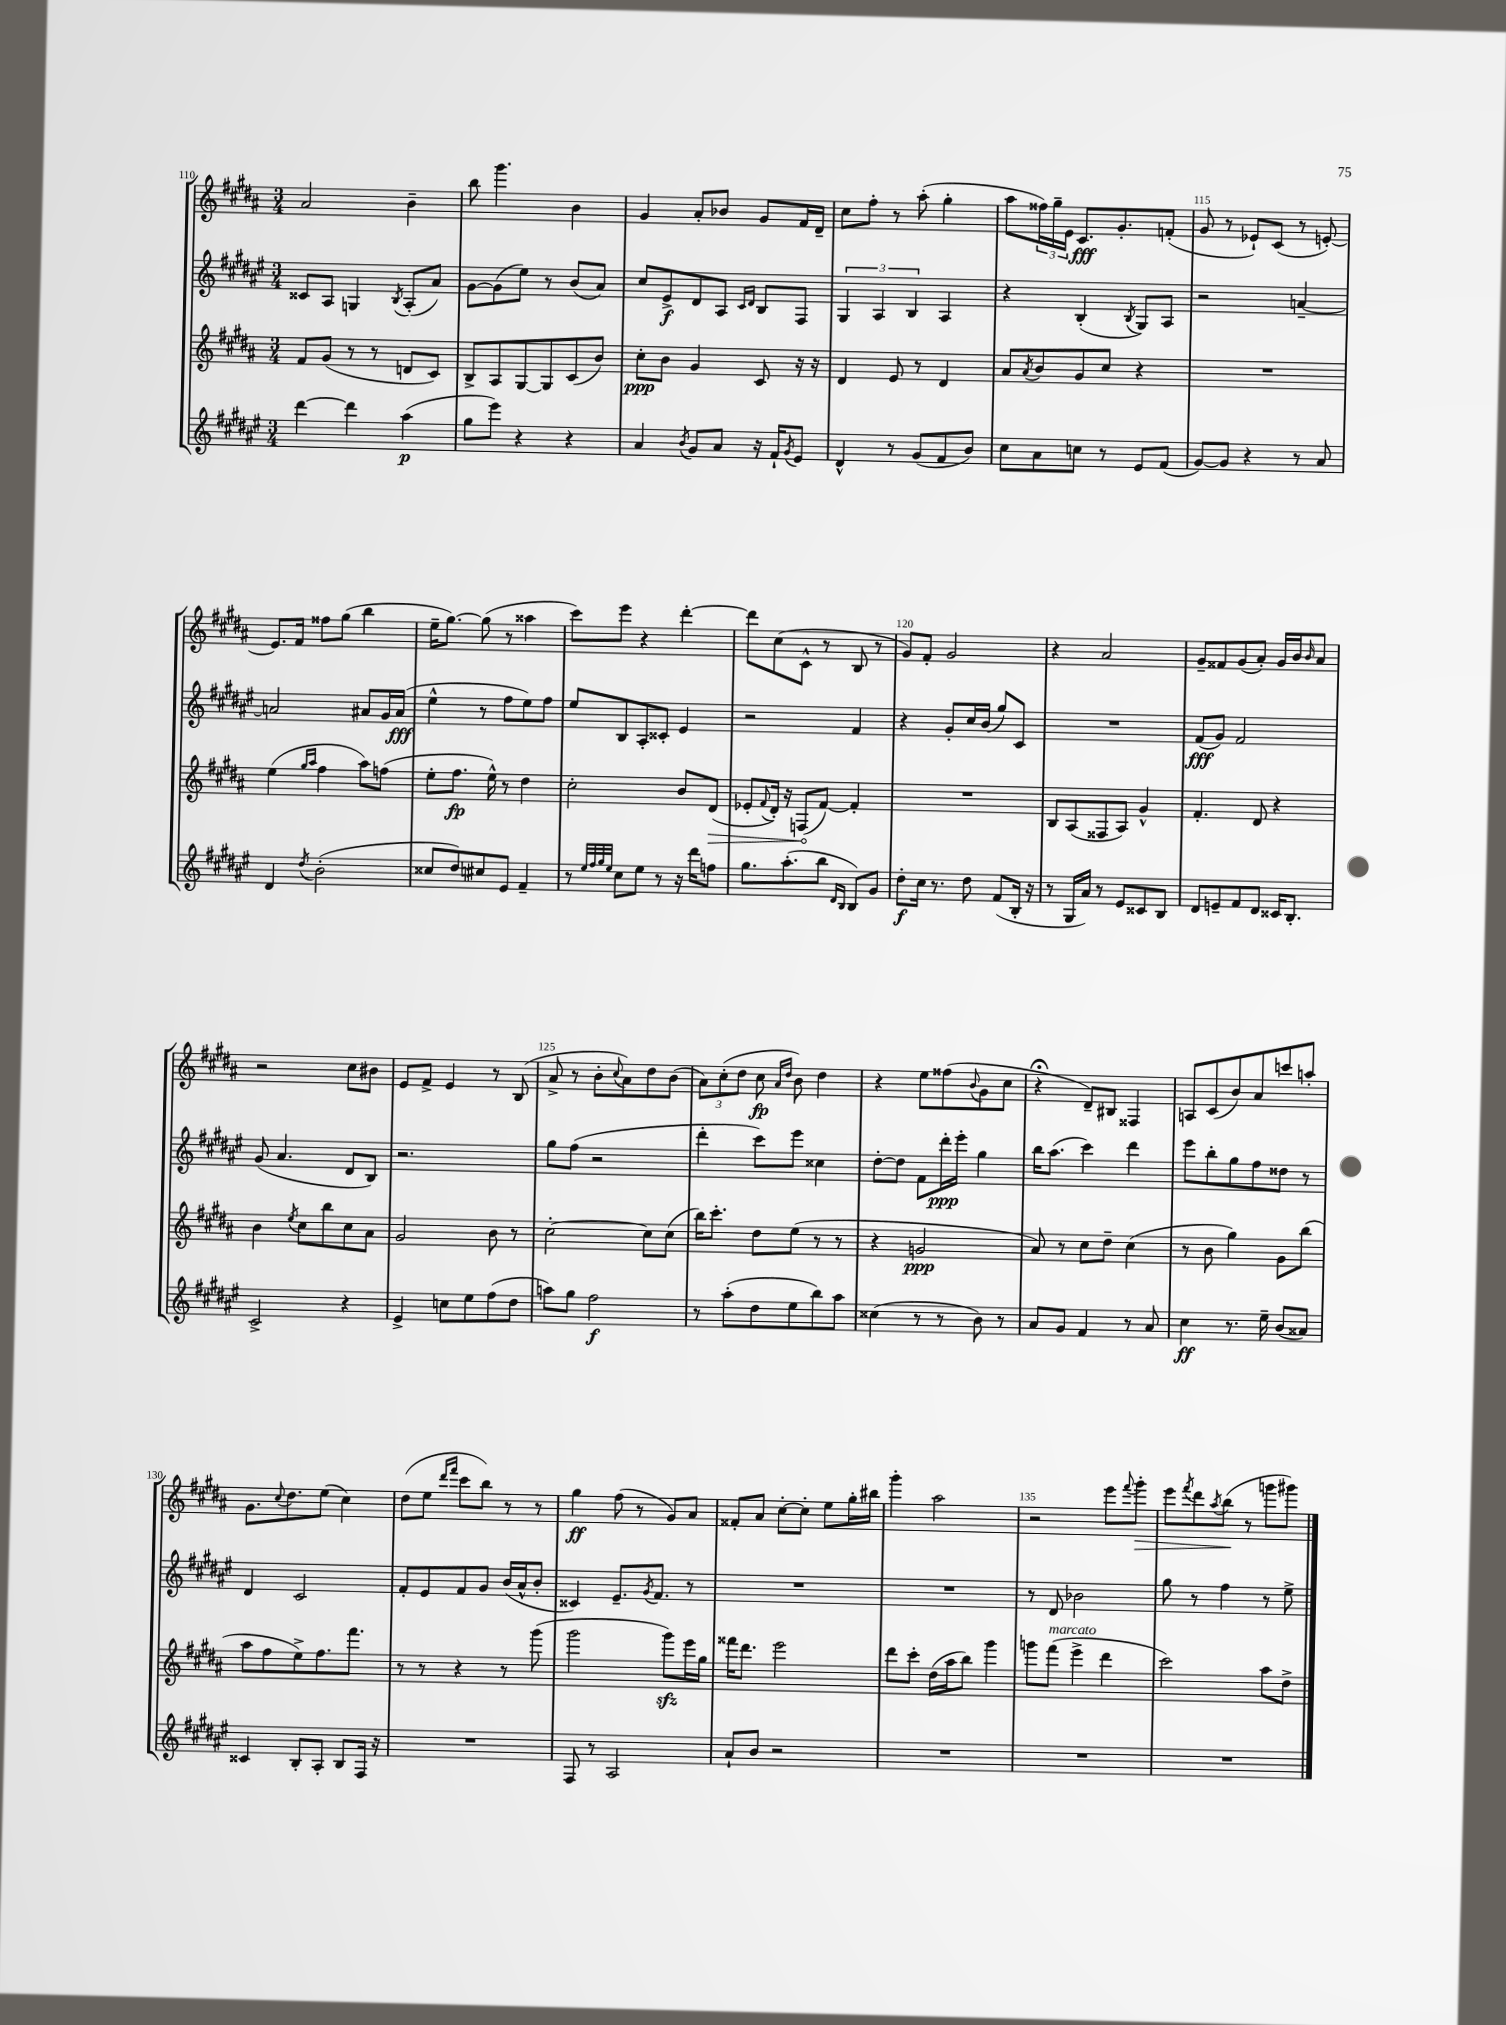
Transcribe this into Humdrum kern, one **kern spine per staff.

**kern	**kern	**kern	**kern
*staff4	*staff3	*staff2	*staff1
*clefG2	*clefG2	*clefG2	*clefG2
*k[f#c#g#d#a#e#]	*k[f#c#g#d#a#]	*k[f#c#g#d#a#e#]	*k[f#c#g#d#a#]
*M3/4	*M3/4	*M3/4	*M3/4
[4ddd#	8f#	8c##	2a#
.	(8g#	8A#	.
4ddd#]	8r	4G	.
.	8r	.	.
.	.	8qB	.
(4aa#	8d	(8A#'	4b~
.	8c#)	8a#)	.
=	=	=	=
8gg#	8B^	[8g#	8bb
8eee#)	8A#	(8g#]	4.ggg#
4r	[8G#	8ee#)	.
.	8G#]	8r	.
4r	(8c#	(8b	4b
.	8b)	8a#)	.
=	=	=	=
4a#	8cc#'	8cc#	4g#
.	8b	8e#^	.
8qb	.	.	.
8g#	4g#	8d#	8a#'
8a#	.	8A#	8b-
.	.	16qqc#	.
.	.	16qqd#	.
16r	8c#	8B	8g#
16f#`	.	.	.
8qg#	.	.	.
8e#	16r	8F#	16f#
.	16r	.	16d#~
=	=	=	=
4d#^^	4d#	6G#	8cc#
.	.	.	8ff#'
.	.	6A#	.
8r	8e	.	8r
.	.	6B	.
(8g#	8r	.	(8aa#'
8f#	4d#	4A#	4gg#'
8b)	.	.	.
=	=	=	=
8cc#	8a#	4r	8aa#
.	8qa#	.	.
8a#	8b	.	24ff##)
.	.	.	24gg#~
.	.	.	24e
8cc	8g#	(4B'	8.c#
8r	8cc#	.	.
.	.	.	8.g#'
.	.	8qB	.
8e#	4r	8G#)	.
(8f#	.	8A#	(8f'
=	=	=	=
[8g#)	2.r	2r	8g#
8g#]	.	.	8r
4r	.	.	8e-`)
.	.	.	(8c#
8r	.	[4a~	8r
8a#	.	.	[8e')
=	=	=	=
4d#	(4ee	2a]	8.e]
.	.	.	16f#
.	16qqgg#	.	.
8qdd#	16qqaa#	.	.
(2b'	4ff#	.	8ff##
.	.	.	(8gg#
.	8aa#)	8a#	4bb
.	(8ff	16g#	.
.	.	(16a#	.
=	=	=	=
8cc##	8ee'	4ee#^^	16ee~
.	.	.	[8.gg#)
8dd#)	8.ff#	.	.
8cc#	.	8r	(8gg#]
.	16ee^^)	.	.
8e#	8r	8ff#	8r
4f#~	4dd#	8ee#)	4aa##
.	.	8ff#	.
=	=	=	=
8r	2cc#'	8ee#	8ccc#)
32qqee#	.	.	.
32qqff#	.	.	.
32qqgg#	.	.	.
32qqee#	.	.	.
8cc#	.	8B	8eee
8ee#	.	8A#'	4r
8r	.	8c##'	.
16r	8b	4e#	[4ddd#'
16ddd#	.	.	.
8ff	(8d#	.	.
=	=	=	=
8.gg#	8e-'	2r	8ddd#]
.	8qqf#	.	.
.	16d#')	.	(8cc#
(8.aa#'	16r	.	.
.	(8F	.	8c#^^
8bb	[8f#)	.	8r
16qqd#	.	.	.
16qqB	.	.	.
8B)	4f#']	4f#	8B
8g#	.	.	8r
=	=	=	=
8dd#'	2.r	4r	8g#)
16cc#	.	.	8f#'
8.r	.	.	.
.	.	8g#'	2g#
8dd#	.	16cc#	.
.	.	(16b	.
(8f#	.	8gg#)	.
16B'	.	8c#	.
16r	.	.	.
=	=	=	=
8r	8B	2.r	4r
16G#	(8A#	.	.
16a#)	.	.	.
8r	8F##	.	2a#
8e#	8A#)	.	.
8c##	4g#^^	.	.
8B	.	.	.
=	=	=	=
8d#	4.f#'	(8f#	8g#~
8e~	.	8g#)	8f##
8f#	.	2f#	(8g#
8d#	8d#	.	8a#')
16c##	4r	.	16g#
8.B'	.	.	16b
.	.	.	16qqb
.	.	.	8a#
=	=	=	=
2c#^	4b	(8g#	2r
.	.	4.a#	.
.	8qee	.	.
.	8cc#	.	.
.	8bb	.	.
4r	8cc#	8d#	8cc#
.	8a#	8B)	8b#
=	=	=	=
4e#^	2g#	2.r	8e
.	.	.	8f#^
8cc	.	.	4e
8ee#	.	.	.
(8ff#	8b	.	8r
8dd#	8r	.	(8B
=	=	=	=
8aa)	[2cc#'	8gg#	8a#^
8gg#	.	(8ff#	8r
2ff#	.	2r	8b'
.	.	.	8qqcc#
.	.	.	8a#)
.	8cc#]	.	8dd#
.	(8cc#	.	(8b
=	=	=	=
8r	16bb)	4ddd#'	12a#)
.	8.ccc#'	.	.
.	.	.	(12cc#'
(8aa#'	.	.	.
.	.	.	12dd#
8dd#	8dd#	8ccc#)	8cc#
.	.	.	16qqa#
.	.	.	16qqdd#
8ee#	(8ee	8eee#	8b)
8bb)	8r	4cc##	4dd#
8aa#	8r	.	.
=	=	=	=
(4cc##	4r	[8dd#'	4r
.	.	8dd#]	.
8r	2g	8f#	8ee
8r	.	16ddd#'	(8ff##
.	.	16eee#'	.
.	.	.	8qqb
8b)	.	4gg#	8g#
8r	.	.	8cc#
=	=	=	=
8a#	8a#)	16bb	4r;
.	.	(8.aa#	.
8g#	8r	.	.
4f#	8cc#	4ccc#)	8d#~)
.	8dd#~	.	8B#
8r	(4cc#	4ddd#	4F##
8a#	.	.	.
=	=	=	=
4cc#	8r	8eee#	8A
.	8b	8bb'	(8c#
8.r	4gg#)	8gg#	8b)
.	.	8ff#	8a#
16ee#~	.	.	.
(8b	8g#	8dd##	8ccc
8a##)	(8bb	8r	8aa'
=	=	=	=
4c##	8aa#	4d#	8.g#
.	8ff#	.	.
.	.	.	8qqcc#
.	.	.	8.dd#
8B'	8ee^)	2c#	.
8A#'	8.ff#	.	(8ee
8B	.	.	4cc#)
.	8.fff#	.	.
16F#	.	.	.
16r	.	.	.
=	=	=	=
2.r	8r	8f#'	(8dd#
.	8r	8e#	8ee
.	.	.	16qqddd#
.	.	.	16qqfff#
.	4r	8f#	8ccc#
.	.	8g#	8bb)
.	8r	(16b	8r
.	.	16a#^^	.
.	(8ggg#	8b'	8r
=	=	=	=
8F#	2ggg#	4c##)	4gg#
8r	.	.	.
2A#	.	8.e#~	(8ff#
.	.	.	8r
.	.	8qg#	.
.	.	8.f#	.
.	8ggg#)	.	8g#)
.	16eee	8r	8a#
.	16gg#	.	.
=	=	=	=
8a#`	16fff##	2.r	8f##'
.	8.ddd#	.	.
8b	.	.	8a#
2r	2eee	.	[8cc#'
.	.	.	8cc#']
.	.	.	8ee
.	.	.	16gg#'
.	.	.	16bb#
=	=	=	=
2.r	8ddd#	2.r	4ggg#'
.	8ccc#'	.	.
.	(16dd#	.	2aa#
.	16aa#	.	.
.	8bb)	.	.
.	4ggg#	.	.
=	=	=	=
2.r	8ggg	8r	2r
.	(8fff#	8d#	.
.	4eee^	2b-	.
.	4ddd#	.	8eee
.	.	.	8qqfff#
.	.	.	8ggg#'
=	=	=	=
2.r	2ccc#)	8gg#	8eee
.	.	.	8qfff#
.	.	8r	8ddd#
.	.	.	8qaa#
.	.	4ff#	(8bb
.	.	.	8r
.	8aa#	8r	8ggg
.	8dd#^	8ee#^	8ggg#)
==	==	==	==
*-	*-	*-	*-
